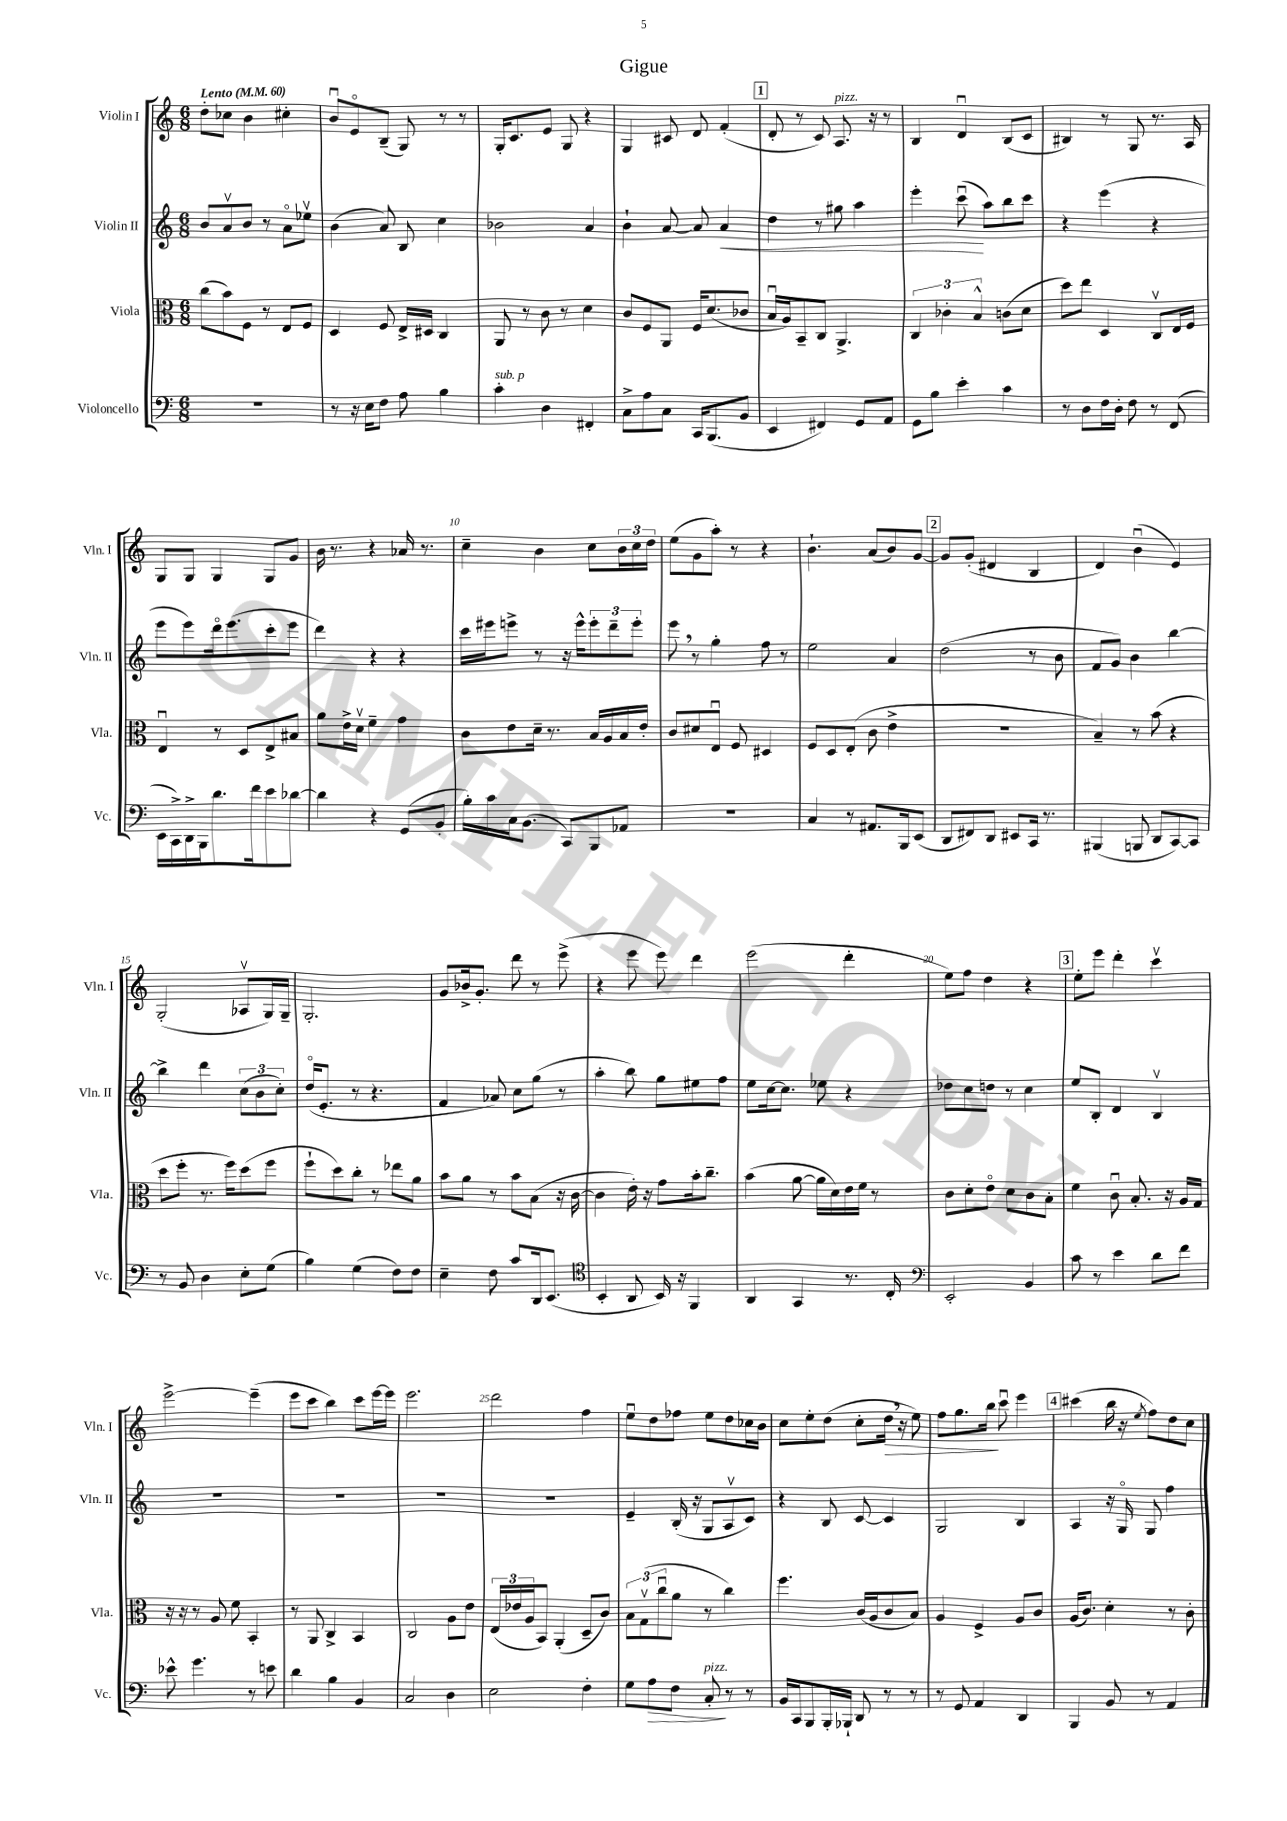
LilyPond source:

\header { title = "Gigue" }
<<
\new StaffGroup <<
\new Staff = "s0" \with { instrumentName = "Violin I" shortInstrumentName = "Vln. I" } {
    \clef treble \key c \major \numericTimeSignature \time 6/8 \tempo "Lento" 4 = 60
    d''8-. ces''8 b'4 cis''4-. |
    b'8\downbow e'8\flageolet b8--( g8) r8 r8 |
    g16-. c'8. e'8 g8 r4 |
    g4 cis'8 d'8 f'4-.( |
    \mark \markup { \box "1" } d'8-. r8 c'8) a8.^\markup { \italic "pizz." } r16 r8 |
    b4 d'4\downbow b8( c'8 |
    bis4) r8 g8 r8. a16 |
    g8 g8 g4 g8 g'8 |
    b'16 r8. r4 aes'16 r8. |
    c''4-- b'4 c''8 \tuplet 3/2 { b'16 c''16 d''16 } |
    e''8( g'8 a''8-.) r8 r4 |
    b'4.-! a'8( b'8) g'8~ |
    \mark \markup { \box "2" } g'8 g'8-.( dis'4 b4 |
    d'4) b'4\downbow( e'4) |
    g2-.( aes8\upbow g16) g16-- |
    g2.-. |
    g'8 bes'16-> g'8.-. d'''8 r8 e'''8->( |
    r4 e'''8 e'''8) d'''4 |
    e'''2( d'''4-. |
    e''8) f''8 d''4 r4 |
    \mark \markup { \box "3" } e''8-. e'''8 d'''4-. c'''4\upbow |
    e'''2~-> e'''4--( |
    e'''8 c'''8 b''4) c'''8 e'''16~ e'''16 |
    e'''2. |
    d'''2 f''4 |
    e''8\downbow d''8 fes''8 e''8 d''8 ces''16 b'16 |
    c''8 e''8-. d''8( c''8-. d''16\> \breathe r16 e''8) |
    f''8 g''8. b''16\! c'''8\downbow e'''4 |
    \mark \markup { \box "4" } cis'''4( b''16 r16 \acciaccatura { e''8 } f''8) d''8 c''8 \bar "|." |
}
\new Staff = "s1" \with { instrumentName = "Violin II" shortInstrumentName = "Vln. II" } {
    \clef treble \key c \major \numericTimeSignature \time 6/8
    b'8 a'8\upbow b'8 r8 a'8\flageolet ees''8\upbow |
    b'4( a'8) b8 c''4 |
    bes'2 a'4 |
    b'4-! a'8~ a'8 a'4\< |
    \mark \markup { \box "1" } d''4 r8 gis''8 a''4 |
    e'''4-. c'''8\downbow\!( a''8) b''8 c'''8 |
    r4 e'''4( r4 |
    e'''8 e'''8) d'''16\flageolet e'''8.( c'''8-. e'''8 |
    d'''4) r4 r4 |
    c'''16 eis'''16 e'''8-> r8 r16 e'''16-^ \tuplet 3/2 { e'''8-. d'''8-- e'''8-. } |
    e'''8 \breathe r8 g''4-. f''8 r8 |
    e''2 a'4 |
    \mark \markup { \box "2" } d''2( r8 b'8 |
    f'8 g'8) b'4 b''4~ |
    b''4-> d'''4 \tuplet 3/2 { c''8( b'8 c''8-.) } |
    d''16\flageolet( e'8.-. r8 r4. |
    f'4 aes'8) c''8 g''8( r8 |
    a''4-. b''8) g''8 eis''8 f''8 |
    e''8 c''16~ c''8. ees''8 r4 |
    des''8 c''8 d''8 r8 c''4 |
    \mark \markup { \box "3" } e''8 b8-. d'4 b4\upbow |
    R2. |
    R2. |
    R2. |
    R2. |
    e'4-- b16-.( r16 g8 a8\upbow c'8) |
    r4 b8 c'8~ c'4 |
    g2 b4 |
    \mark \markup { \box "4" } a4 r16 g16\flageolet g8 f''4 \bar "|." |
}
\new Staff = "s2" \with { instrumentName = "Viola" shortInstrumentName = "Vla." } {
    \clef alto \key c \major \numericTimeSignature \time 6/8
    c''8( b'8) f8 r8 e8 f8 |
    d4 f8 e16-> dis16 c4 |
    a,8 r8 c'8 r8 d'4 |
    c'8 f8 a,8 f16 d'8.( ces'8 |
    \mark \markup { \box "1" } b16\downbow a16) b,8-- c8 a,4.-> |
    \tuplet 3/2 { c4 ces'4-. b4-^ } c'8( d'8 |
    d''8) e''8 d4 c8\upbow e16 f16 |
    e4\downbow r8 d8 e8-> bis8 |
    a'8 e'16-> d'16\upbow f'4-- g'4 |
    c'8 e'8 d'16-- r8. b16 a16 b16 e'16-. |
    c'8 dis'8 e8\downbow f8 dis4 |
    f8 d8 e8-.( c'8 e'4-> |
    \mark \markup { \box "2" } R2. |
    b4--) r8 b'8( r4 |
    d''8 f''8-. r8. f''16) d''8( f''8 |
    f''8-! d''8) c''8-. r8 ees''8 a'8 |
    b'8 a'8 r8 b'8 b8( r16 c'16~ |
    c'4 e'16-.) r16 g'8 b'16-. c''8.-- |
    b'4( a'8~ a'16 d'16) e'16 f'16 r8 |
    c'8 d'8-. e'8\flageolet d'8 c'8 b8-. |
    \mark \markup { \box "3" } f'4 c'8\downbow b8.-. r16 a16 g16 |
    r16 r16 r8 a8 f'8 b,4-. |
    r8 a,8 c4-> b,4 |
    c2 a8 e'8 |
    \tuplet 3/2 { e16( ees'16 a16 } b,8) a,4-.( d8-- c'8) |
    \tuplet 3/2 { b8 g8\upbow( c''8\downbow } a'8 r8 c''4) |
    f''4. c'16( a16 c'8 b8) |
    a4 f4-> a8 c'8 |
    \mark \markup { \box "4" } a16( c'8.) d'4-. r8 c'8-. \bar "|." |
}
\new Staff = "s3" \with { instrumentName = "Violoncello" shortInstrumentName = "Vc." } {
    \clef bass \key c \major \numericTimeSignature \time 6/8
    R2. |
    r8 r16 e16 f8 a8 b4 |
    c'4-.^\markup { \italic "sub. p" } d4 fis,4-. |
    c8-> a8 c8 c,16 b,,8.( b,8 |
    \mark \markup { \box "1" } e,4 fis,4) g,8 a,8 |
    g,8 b8 e'4-. c'4 |
    r8 d8 f16 d16-. f8 r8 f,8( |
    e,16 c,16->) d,16-> b,,16 d'8. f'16 e'8 des'8~ |
    des'4 r4 g,8( b,8-. |
    b16-.) c'16 c16 b,8.( c,8) b,,8 aes,8 |
    R2. |
    c4 r8 ais,8. b,,16 e,8( |
    \mark \markup { \box "2" } d,8 fis,8) d,8 eis,8 c,16 r8. |
    bis,,4( b,,8 d,8 c,8~) c,8 |
    r8 b,8 d4 e8-. g8( |
    b4) g4( f8) f8 |
    e4-- f8 c'8 d,16 e,8.( |
    \clef tenor b,4-. a,8 b,16) r16 f,4 |
    a,4 g,4 r8. c16-. |
    \clef bass e,2-. b,4 |
    \mark \markup { \box "3" } c'8 r8 e'4 d'8 f'8 |
    ees'8-^ g'4. r8 e'8 |
    d'4 b4 b,4 |
    c2 d4 |
    e2 f4-. |
    g8 a8\> f8 c8-.\!^\markup { \italic "pizz." } r8 r8 |
    b,16 c,16 b,,8 b,,16-. bes,,16-! d,8 r8 r8 |
    r8 g,8 a,4 d,4 |
    \mark \markup { \box "4" } b,,4 b,8 r8 a,4 \bar "|." |
}
>>
>>
\layout { \context { \Score \override BarNumber.break-visibility = ##(#f #t #t) barNumberVisibility = #(every-nth-bar-number-visible 5) } }
